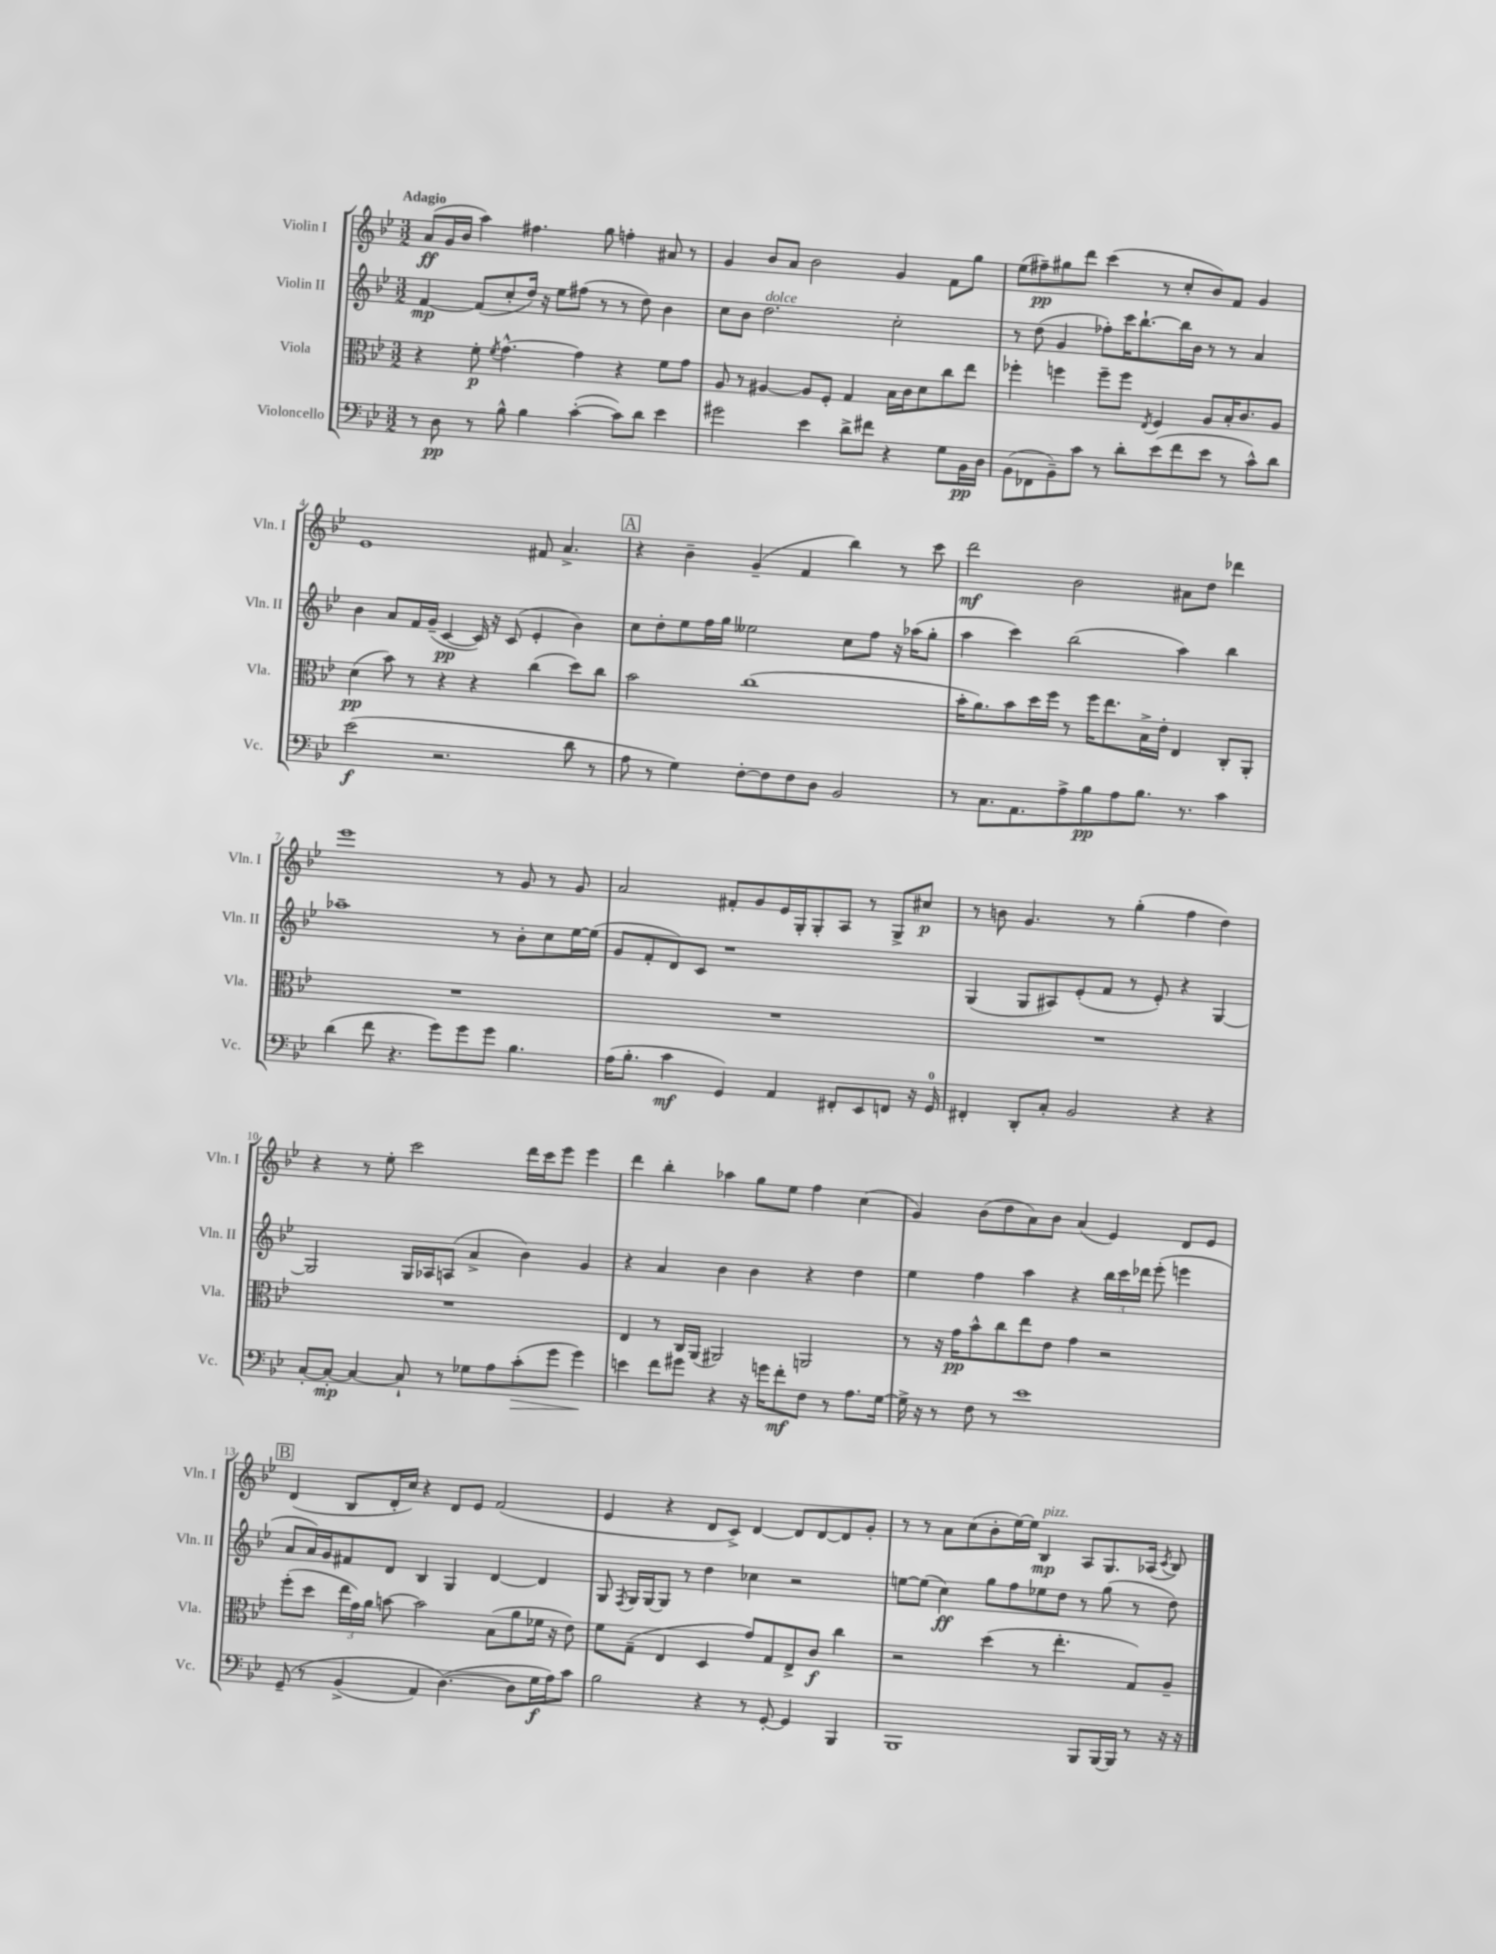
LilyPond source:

<<
\new StaffGroup <<
\new Staff = "s0" \with { instrumentName = "Violin I" shortInstrumentName = "Vln. I" } {
    \clef treble \key bes \major \numericTimeSignature \time 3/2 \tempo "Adagio"
    \autoBeamOff a'8[\ff( g'16 bes'16] a''4) fis''4. g''8 f''4-. ais'8 r8 |
    g'4 bes'8[ a'8] bes'2 g'4 f'8[ g''8] |
    ees''8[( fis''8--\pp) gis''8 d'''8] c'''4( r8 c''8[-. bes'8) f'8] g'4 |
    ees'1 fis'8 a'4.-> |
    \mark \markup { \box "A" } r4 bes'4-- g'4--( f'4 bes''4) r8 c'''8 |
    d'''2\mf bes'2 ais'8[ d''8] des'''4 |
    ees'''1 r8 g'8 r8 g'8 |
    a'2 fis'8[-. g'8 ees'16 g16-. g8-. a8] r8 g8[-> cis''8]\p |
    r8 b'8 g'4. r8 g''4-.( f''4 d''4) |
    r4 r8 ees''8-. c'''2 d'''16[ c'''16 ees'''8] ees'''4 |
    d'''4 bes''4-. aes''4 g''8[ ees''8] f''4 c''4( |
    g'4) bes'8[( d''8 a'8) bes'8] a'4( ees'4) d'8[ ees'8] |
    \mark \markup { \box "B" } d'4( bes8[ d'16-. c''16]) r4 d'8[ ees'8] f'2( |
    ees'4 r4 d'8[ c'8]->) d'4~ d'8[ d'8~ d'8 g'8]-. |
    r8 r8 a'8[ c''8( bes'8-. ees''16~) ees''16] bes4\mp^\markup { \italic "pizz." } a8[ g8. aes16]( \acciaccatura { c'8 } bes8) \bar "|." |
}
\new Staff = "s1" \with { instrumentName = "Violin II" shortInstrumentName = "Vln. II" } {
    \clef treble \key bes \major \numericTimeSignature \time 3/2
    \autoBeamOff f'4~\mp f'8[( c''8-. d''16]) r16 ees''8[ fis''8]( r8 r8 d''8) bes'4 |
    c''8[ bes'8] d''2.^\markup { \italic "dolce" } c''2-. |
    r8 d''8( g'4 fes''8[-.) c'''16 bes''8.~-! bes''16 bes'16] r8 r8 a'4 |
    bes'4 a'8[ f'16 g'16]--( c'4~\pp c'16) r16 c'8( ees'4-. bes'4) |
    \mark \markup { \box "A" } c''8[ d''8-. ees''8 f''16 g''16] eeses''2 c''8[ f''8] r16 aes''16[( g''8]-. |
    a''4 c'''4) bes''2( a''4) bes''4 |
    aes''1-- r8 bes'8[-. c''8 ees''16~ ees''16]( |
    g'8[ f'8-. d'8) c'8] r1 |
    g4( g8[ ais8) ees'8-.( f'8] r8 ees'8-.) r4 g4~ |
    g2 g16[ aes16 a8]( a'4-> bes'4) g'4 |
    r4 a'4 bes'4 bes'4 r4 d''4 |
    ees''4 f''4 a''4 r4 \tuplet 3/2 { bes''16[ c'''16 des'''16] } ees'''8-.( e'''4 |
    \mark \markup { \box "B" } a'8[ a'16) g'16 fis'8 d'8] bes4 g4 d'4~ d'4 |
    g8 \acciaccatura { f8 } g16[ g16~ g8] r8 d''4 ces''4 r2 |
    e''8[~ e''8]( c''4\ff) g''8[ f''8 ees''8 d''8] r8 g''8( r8 d''8) \bar "|." |
}
\new Staff = "s2" \with { instrumentName = "Viola" shortInstrumentName = "Vla." } {
    \clef alto \key bes \major \numericTimeSignature \time 3/2
    \autoBeamOff r4 f'8-.\p \acciaccatura { f'8 } g'4.~-^ g'4 r4 f'8[ g'8] |
    a8 r8 ais4~ ais8[ f8]-. g4 bes16[ c'16 d'8 c''8 ees''8] |
    fes''4-. f''4 f''8[-- f''8] \acciaccatura { ees8 } f4 a8[ bes16-. c'8. a8] |
    d'4\pp( bes'8) r8 r4 r4 c''4( d''8[) c''8] |
    \mark \markup { \box "A" } bes'2 c''1( |
    bes'16[-. a'8.) bes'8 d''16 f''16] r8 f''16[ ees''8. bes16-> ees'16]-. ees4 c8[-. a,8]-. |
    R1. |
    R1. |
    R1. |
    R1. |
    ees4 r8 c16[ a,16]( ais,2) a,2 |
    r8 r16 g'16[\pp bes'8-^ c''8 ees''8 ees'8] g'4 r2 |
    \mark \markup { \box "B" } f''8[-.( d''8] \tuplet 3/2 { ees''16[ g'16) a'16] } b'8~ b'2 bes8[( a'8 fes'16] r16 ees'8) |
    f'8[ g8]--( ees4 d4 g'8[) g8 ees8-> c'8]\f c''4 |
    r2 d''4( r8 ees''4.-. g8[) a8]-- \bar "|." |
}
\new Staff = "s3" \with { instrumentName = "Violoncello" shortInstrumentName = "Vc." } {
    \clef bass \key bes \major \numericTimeSignature \time 3/2
    \autoBeamOff r8 d8\pp r8 bes8-^ bes4 c'4~-.( c'8[) d'8] ees'4 |
    gis'2 ees'4 d'8[-> fis'8] r4 g8[ bes,16\pp d16] |
    bes,8[( fes,8 bes,8--) c'8] r8 d'8[-. ees'8( f'8 ees'8] r8 c'8[-^) d'8] |
    ees'2\f( r2. d'8 r8 |
    \mark \markup { \box "A" } a8 r8 g4) f8[~-. f8 f8 d8] bes,2 |
    r8 c8.[ a,8. a8-> bes8\pp a8 bes8.] r8. c'4 |
    d'4( f'8 r4. g'8[) g'8 g'8] bes4. |
    a16[( bes8.]-. c'4\mf g,4) a,4 fis,8[-. ees,8 f,8] r16 g,16-0 |
    fis,4-. d,8[-. c8]-. bes,2 r4 r4 |
    c8[~-. c8]~-.\mp c4~ c8-! r8 ges8[ a8 c'8-.\>( g'8] g'4\!) |
    e'4 f'8[ gis'8] r4 r16 g'16[ f'8-.\mf f8] r8 a8.[ g16]~ |
    g16-> r16 r8 f8 r8 ees'1 |
    \mark \markup { \box "B" } g,8--\( r8 bes,4->( a,4) d4.~(\) d8[ g16\f a16) c'8] |
    bes2 r4 r8 g,8~-. g,4 bes,,4 |
    bes,,1 bes,,8[ bes,,16~ bes,,16] r8 r16 r16 \bar "|." |
}
>>
>>
